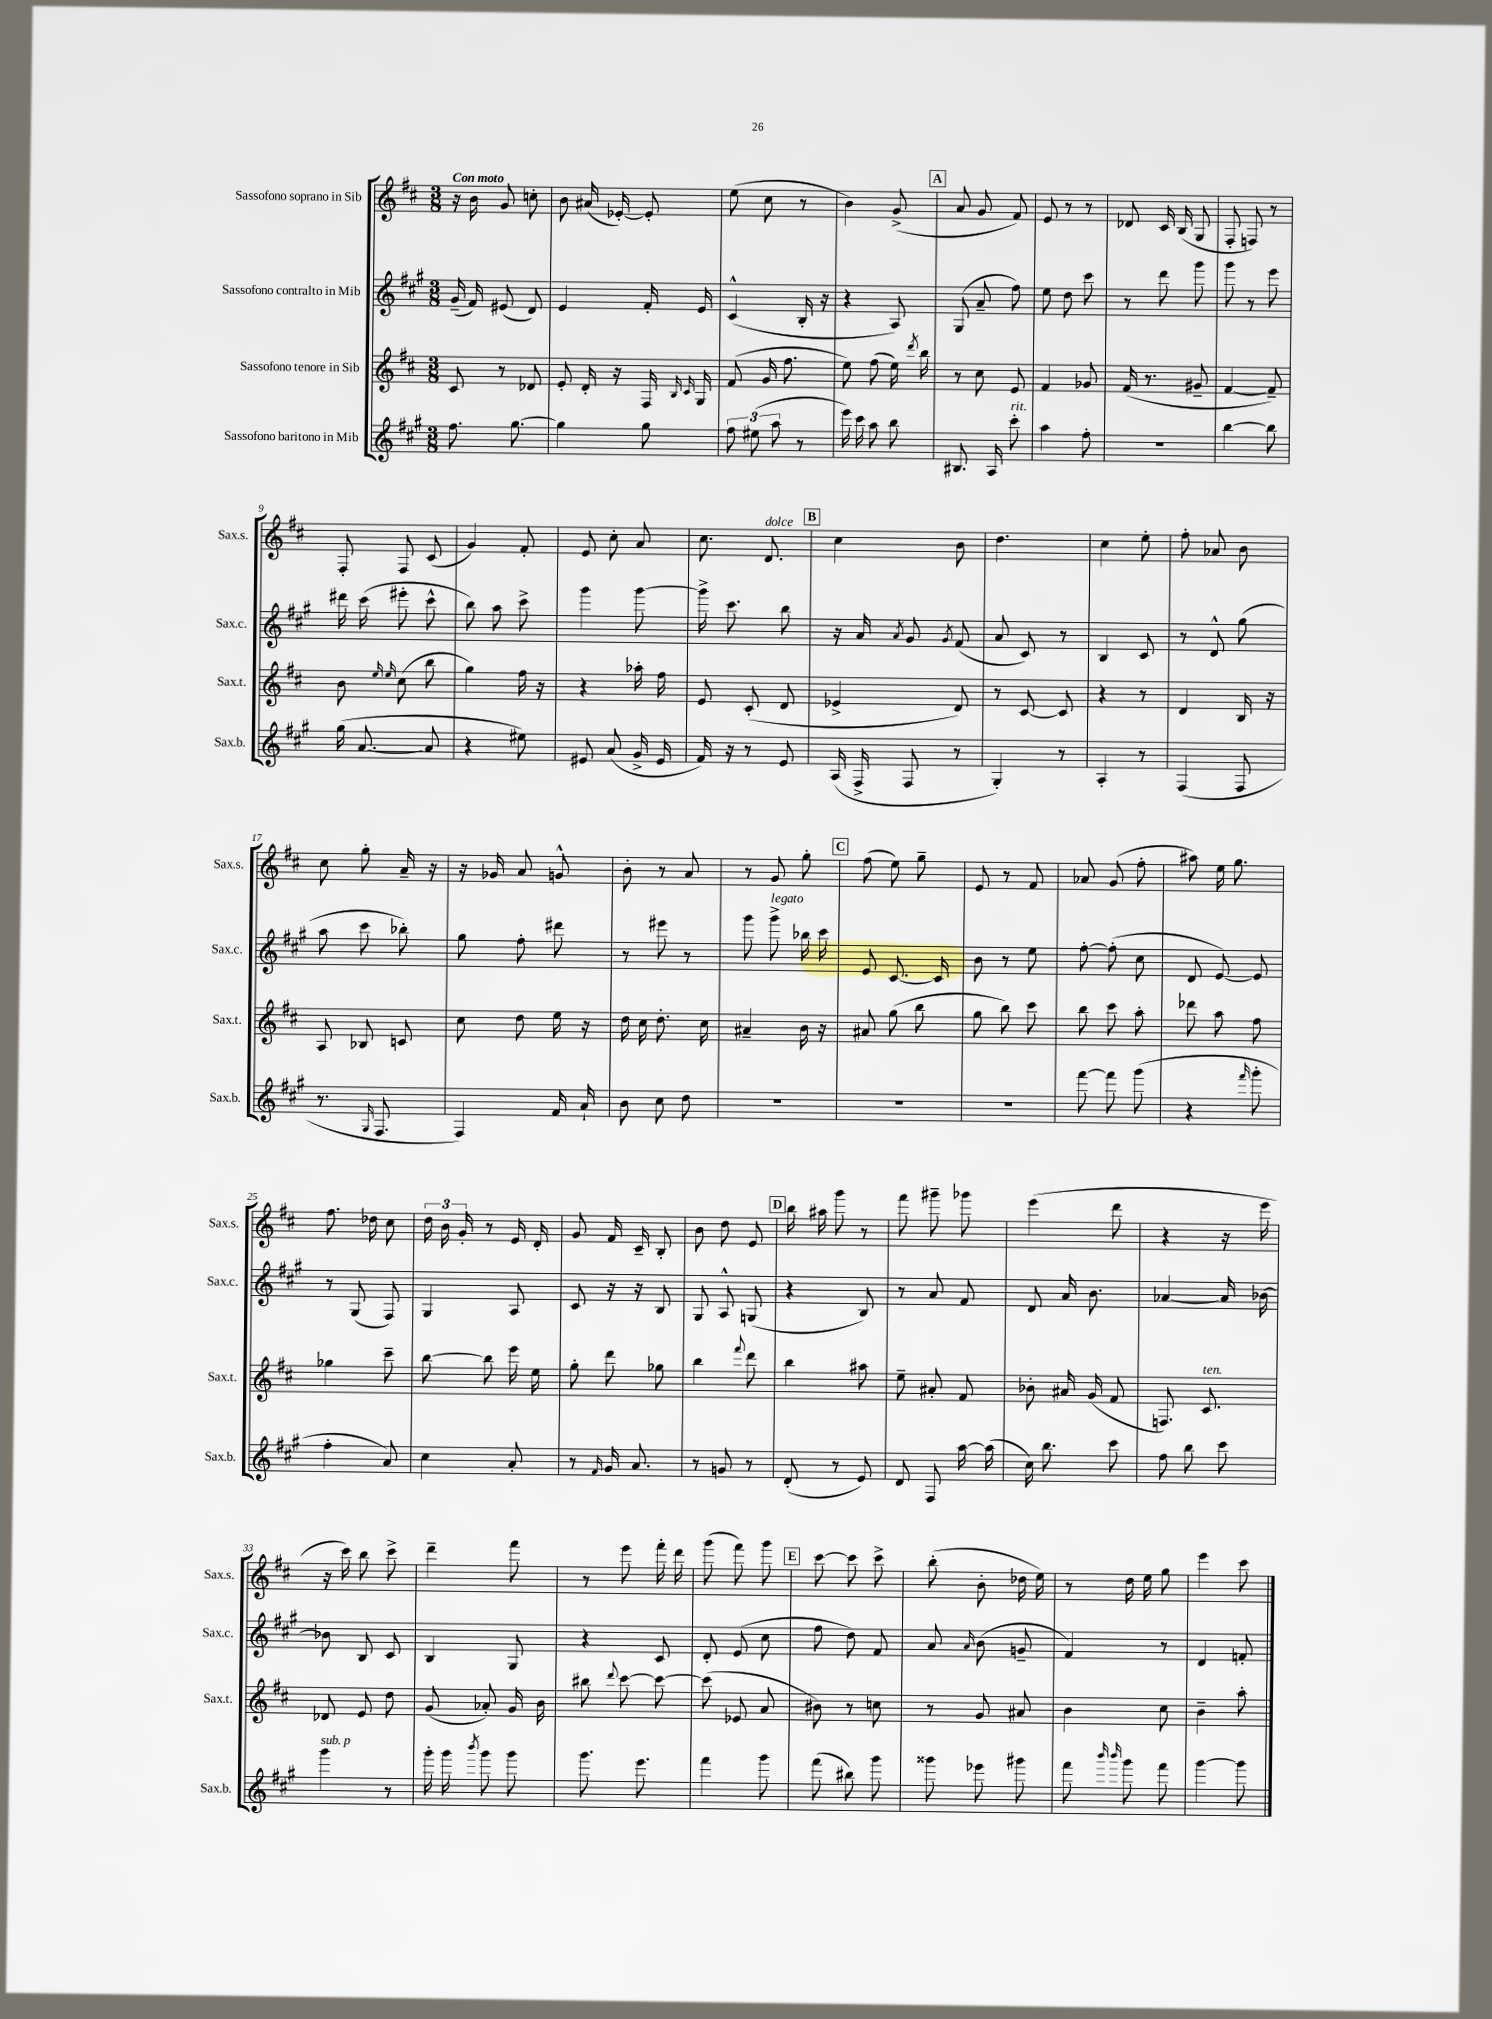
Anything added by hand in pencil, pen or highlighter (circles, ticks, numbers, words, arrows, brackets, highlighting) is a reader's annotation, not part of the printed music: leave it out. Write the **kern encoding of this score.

**kern	**kern	**kern	**kern
*part4	*part3	*part2	*part1
*staff4	*staff3	*staff2	*staff1
*I"Sassofono baritono in Mib	*I"Sassofono tenore in Sib	*I"Sassofono contralto in Mib	*I"Sassofono soprano in Sib
*I'Sax.b.	*I'Sax.t.	*I'Sax.c.	*I'Sax.s.
*clefG2	*clefG2	*clefG2	*clefG2
*k[f#c#g#]	*k[f#c#]	*k[f#c#g#]	*k[f#c#]
*M3/8	*M3/8	*M3/8	*M3/8
=1	=1	=1	=1
!	!	!	!LO:TX:a:B:t=Con moto
8.ff#\	8c#/	(16g#~/	16r
.	.	16f#/)	16b\
.	8r	(8e#X/	8g/
[8.gg#\	.	.	.
.	8d-X/	8d/)	8ccn'\
=2	=2	=2	=2
4gg#\]	8e'/	4e/	8b\
.	16d'/	.	(16a#X/
.	16r	.	[16e-X'/)
8gg#\	16F#/	16f#'/	8e-'/]
.	16qqB/	.	.
.	16qqc#/	.	.
.	16G/	16e/	.
=3	=3	=3	=3
12ff#\	(8f#/	(4c#^^/	(8ee\
(12ee#X\	.	.	.
.	16g/	.	8cc#\
12aa\	.	.	.
.	8.ff#\	.	.
8r	.	16B'/	8r
.	.	16r	.
=4	=4	=4	=4
16eee\)	8ee\)	4r	4b\)
16ccc#\	.	.	.
8aa\	(8ff#\	.	.
8bb\	16ee\)	8A/)	(8g^/
.	8qddd/	.	.
.	16bb\	.	.
!!LO:REH:place=s1:t=A
=5	=5	=5	=5
8.B#X/	8r	(8G#/	8a/
.	8cc#\	8a~/	8g/
16A/	.	.	.
!LO:TX:a:i:t=rit.	!	!	!
8ccc#'\	8e/	8ff#\)	8f#/)
=6	=6	=6	=6
4aa\	4f#/	8ee\	8e/
.	.	8dd\	8r
8ff#'\	8g-X/	8ccc#\	8r
=7	=7	=7	=7
4.r	(16f#/	8r	8d-X/
.	8.r	.	.
.	.	8ddd\	16c#/
.	.	.	(16B/
.	8g#X~/	8ggg#\	8G/
=8	=8	=8	=8
[4bb\	[4f#/	8ggg#\	8F#'/
.	.	8r	8Fn/)
8bb\]	8f#~/])	8eee\	8r
!!LO:LB:g=z
=9	=9	=9	=9
(16gg#\	8b\	16ddd#X\	8F#'/
[8.a/	.	(16ccc#\	.
.	16qqee/	.	.
.	16qqee/	.	.
.	(8cc#\	8eee#X'\	8F#/
8a/]	8bb\	8ccc#^^\	(8c#/
=10	=10	=10	=10
4r	4gg\)	8bb\)	4g/)
.	.	8aa\	.
8ee#X\)	16ff#\	8ccc#^\	8f#'/
.	16r	.	.
=11	=11	=11	=11
8e#X/	4r	4ggg#\	8e/
(8a/	.	.	8cc#'\
16g#^/	16aa-X'\	[8ggg#\	8a/
16e#/	16ff#\	.	.
=12	=12	=12	=12
16f#/)	8e/	16ggg#^\]	8.cc#\
16r	.	8.ccc#\	.
8r	(8c#'/	.	.
!	!	!	!LO:TX:a:i:t=dolce
.	.	.	8.d/
8e/	8d/	8bb\	.
!!LO:REH:place=s1:t=B
=13	=13	=13	=13
(16A/	4e-X^/	16r	4cc#\
16F#^/	.	16a/	.
.	.	8qa/	.
8F#/	.	8g#/	.
.	.	8qg#/	.
8r	8d/)	(8f#/	8b\
=14	=14	=14	=14
4G#'/)	8r	8a/	4.dd\
.	[8c#/	8c#/)	.
8r	8c#/]	8r	.
=15	=15	=15	=15
4A'/	4r	4B/	4cc#\
8r	8r	8c#/	8ee'\
=16	=16	=16	=16
(4F#/	4d/	8r	8ff#'\
.	.	8d^^/	8a-X/
8F#/	16B/	(8gg#\	8b\
.	16r	.	.
!!LO:LB:g=z
=17	=17	=17	=17
8.r	8A/	8aa\	8cc#\
.	8B-X/	8ccc#\	8gg'\
16qqG#/	.	.	.
8.F#/	.	.	.
.	8cn/	8bb-X'\)	16a~/
.	.	.	16r
=18	=18	=18	=18
4F#/)	8cc#\	8gg#\	16r
.	.	.	16g-X/
.	8dd\	8ff#'\	8a/
16f#/	16ee\	8ddd#X\	8gn^^/
16a`/	16r	.	.
=19	=19	=19	=19
8b\	16dd\	8r	8b'\
.	16cc#\	.	.
8cc#\	8.dd'\	8eee#X\	8r
8dd\	.	8r	8a/
.	16cc#\	.	.
=20	=20	=20	=20
4.r	4a#X~/	8ggg#\	8r
!	!	!LO:TX:a:i:t=legato	!
.	.	8ggg#^\	8g/
.	16b\	16bb-X\	8gg'\
.	16r	16ccc#\	.
!!LO:REH:place=s1:t=C
=21	=21	=21	=21
4.r	8a#X/	8e/	(8ff#\
.	(8gg\	[8.c#/	8ee\)
.	8bb\	.	8gg~\
.	.	16c#/]	.
=22	=22	=22	=22
4.r	8gg\	8b\	8e/
.	8bb\)	8r	8r
.	8ccc#\	8ee\	8f#/
=23	=23	=23	=23
[8fff#\	8bb\	[8ff#'\	8a-X/
8fff#\]	8ccc#\	(8ff#'\]	(8g/
(8ggg#\	8aa'\	8cc#\	8ff#'\
=24	=24	=24	=24
4r	8ddd-X\	8d/	8aa#X\)
.	8aa\	[8e/)	16ee\
.	.	.	8.gg\
16qqfff#/	.	.	.
8ggg#'\	8ff#\	8e/]	.
!!LO:LB:g=z
=25	=25	=25	=25
4ff#'\	4gg-X\	8r	8.ff#\
.	.	(8G#/	.
.	.	.	16dd-X\
8a/)	8ccc#~\	8F#/)	8cc#\
=26	=26	=26	=26
4cc#\	[8bb\	4G#/	24dd\
.	.	.	24b\
.	.	.	24g'/
.	8bb\]	.	8r
8a'/	16eee\	8A/	16e/
.	16ee\	.	16d'/
=27	=27	=27	=27
8r	8gg'\	8c#/	8g/
16qqf#/	.	.	.
16g#/	8ddd\	16r	16f#/
8.a/	.	16r	16c#~/
.	8gg-X\	8B/	8B'/
=28	=28	=28	=28
8r	4bb\	8G#/	8b\
8gn/	.	8A^^/	8dd\
.	8qqfff#/	.	.
8r	8ddd\	(8Gn/	8e/
!!LO:REH:place=s1:t=D
=29	=29	=29	=29
(8d'/	4bb\	4r	16bb\
.	.	.	16aa#X\
8r	.	.	8ggg\
8e/)	8aa#X\	8B/)	8r
=30	=30	=30	=30
8d/	8ee~\	8r	8fff#\
8F#/	8a#X'/	8a/	8ggg#X~\
[16aa\	8f#/	8f#/	8ggg-X\
(16aa\]	.	.	.
=31	=31	=31	=31
16cc#\)	8b-X'\	8d/	(4eee\
8.bb\	.	.	.
.	16a#X/	16a/	.
.	(16g/	8.b\	.
8ccc#\	8f#/	.	8ddd\
=32	=32	=32	=32
8ff#\	8.Fn/)	[4a-X/	4r
8bb\	.	.	.
!	!LO:TX:a:i:t=ten.	!	!
.	8.c#/	.	.
8ccc#\	.	16a-/]	16r
.	.	[16b-X\	16eee\
!!LO:LB:g=z
=33	=33	=33	=33
!LO:TX:a:i:t=sub. p	!	!	!
4ggg#\	8d-X/	8b-X\]	16r
.	.	.	16ccc#\)
.	8e/	8B/	8bb\
8r	8dd\	8c#/	8ccc#^\
=34	=34	=34	=34
16ggg#'\	(8g/	4B/	4ddd~\
16ggg#\	.	.	.
8qbbb/	.	.	.
8ggg#\	8a-X'/)	.	.
8ggg#\	16g/	8G#/	8fff#\
.	16b\	.	.
=35	=35	=35	=35
8.ggg#\	8bb#X\	4r	8r
.	8qqddd/	.	.
.	[8ccc#\	.	8eee\
8.eee\	.	.	.
.	8ccc#\_	8c#/	16fff#'\
.	.	.	16ddd\
=36	=36	=36	=36
4fff#\	(8ccc#\]	8d'/	(8ggg\
.	8e-X/	(8e/	8fff#\)
8ggg#\	8a/	8cc#\	8ggg\
!!LO:REH:place=s1:t=E
=37	=37	=37	=37
(8fff#\	8b#X\)	8ff#\	[8ccc#\
8bb#X\)	8r	8dd\)	8ccc#\]
8ggg#\	8ccn\	8f#/	8ccc#^\
=38	=38	=38	=38
8ggg##X\	8r	8a/	(8bb'\
.	.	16qqa/	.
8eee-X\	8g/	(8b\	8b'\
8ggg#X\	8a#X/	8gn~/	16dd-X\
.	.	.	16ee\)
=39	=39	=39	=39
8fff#\	4b\	4f#/)	8r
16qqbbb/	.	.	.
16qqbbb/	.	.	.
8ggg#\	.	.	16dd\
.	.	.	16ee\
8fff#\	8cc#\	8r	8gg\
=40	=40	=40	=40
[4ggg#\	4b~\	4d/	4eee\
8ggg#\]	8aa'\	8fn'/	8ccc#\
==	==	==	==
*-	*-	*-	*-
